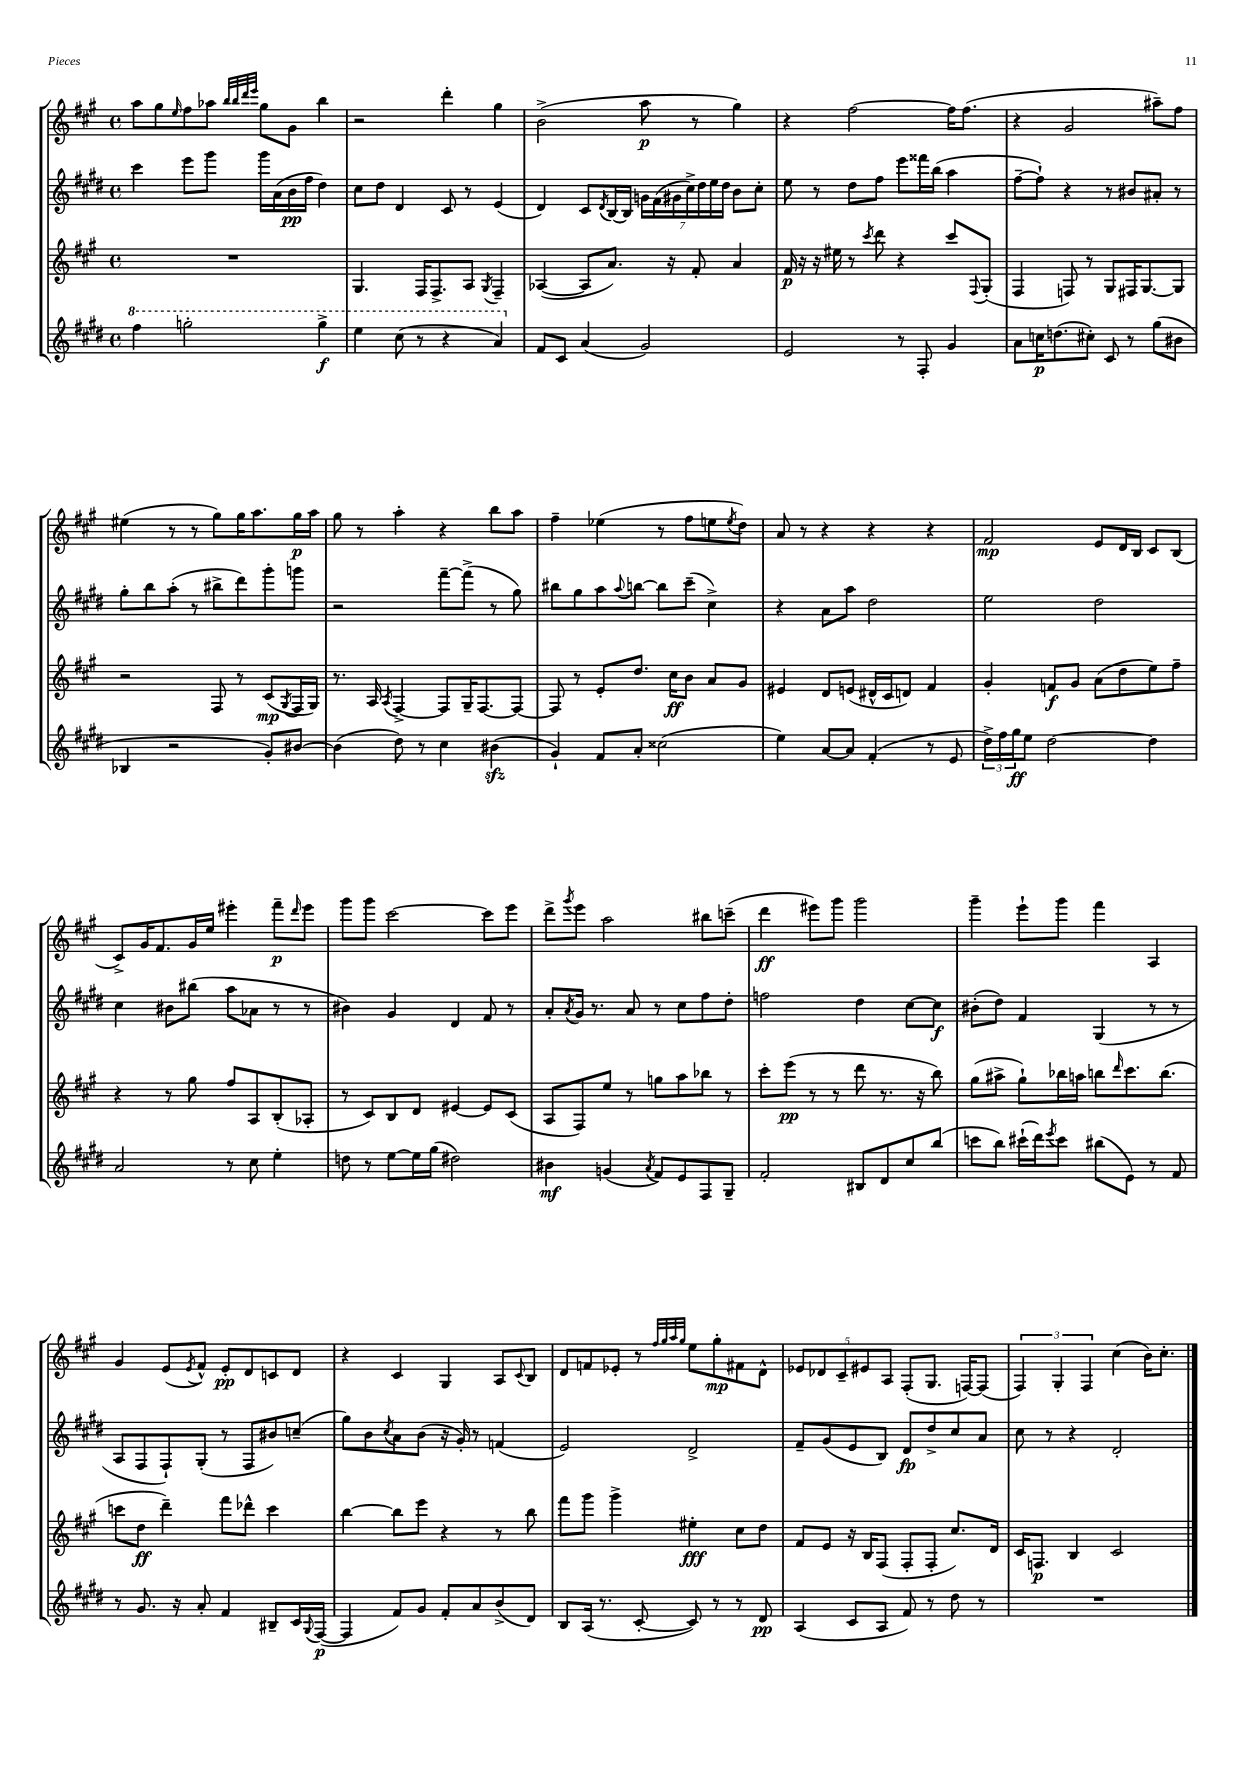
<<
\new StaffGroup <<
\new Staff = "s0" {
    \clef treble \key a \major \defaultTimeSignature \time 4/4
    a''8 gis''8 \grace { e''16 } fis''8 aes''8 \grace { b''32 b''32 d'''32 e'''32 } gis''8 gis'8 b''4 |
    r2 d'''4-. gis''4 |
    b'2->( a''8\p r8 gis''4) |
    r4 fis''2~ fis''16 fis''8.( |
    r4 gis'2 ais''8--) fis''8 |
    eis''4( r8 r8 gis''8) gis''16 a''8. gis''16\p a''16 |
    gis''8 r8 a''4-. r4 b''8 a''8 |
    fis''4-- ees''4( r8 fis''8 e''8 \acciaccatura { e''8 } d''8) |
    a'8 r8 r4 r4 r4 |
    fis'2\mp e'8 d'16 b16 cis'8 b8( |
    cis'8->) gis'16 fis'8. gis'16 e''16 eis'''4-. fis'''8--\p \grace { d'''16 } eis'''8 |
    gis'''8 gis'''8 cis'''2~ cis'''8 e'''8 |
    d'''8-> \acciaccatura { gis'''8 } e'''8 a''2 bis''8 c'''8--( |
    d'''4\ff eis'''8) gis'''8 gis'''2 |
    gis'''4-- e'''8-! gis'''8 fis'''4 a4 |
    gis'4 e'8( \acciaccatura { e'8 } fis'8-^) e'8-.\pp d'8 c'8 d'8 |
    r4 cis'4 gis4 a8 \appoggiatura { cis'8 } b8 |
    d'8 f'8 ees'8-. r8 \grace { fis''32 gis''32 a''32 gis''32 } e''8 gis''8-.\mp fis'8 d'8-^ |
    \tuplet 5/4 { ees'8 des'8 cis'8-- eis'8 a8 } fis8-.( gis8. f16~) f8( |
    \tuplet 3/2 { fis4) gis4-. fis4 } cis''4( b'16) cis''8.-. \bar "|." |
}
\new Staff = "s1" {
    \clef treble \key e \major \defaultTimeSignature \time 4/4
    cis'''4 e'''8 gis'''8 gis'''16 a'16( b'16\pp fis''16 dis''4) |
    cis''8 dis''8 dis'4 cis'8 r8 e'4( |
    dis'4) cis'8 \acciaccatura { dis'8 } b16~ b16 \tuplet 7/4 { g'16 fis'16( gis'16 cis''16->) dis''16 e''16 dis''16 } b'8 cis''8-. |
    e''8 r8 dis''8 fis''8 e'''8 fisis'''16 b''16( a''4 |
    fis''8~-- fis''8-!) r4 r8 bis'8 ais'8-. r8 |
    gis''8-. b''8 a''8-.( r8 bis''8-> dis'''8) gis'''8-. g'''8 |
    r2 fis'''8~-- fis'''8->( r8 gis''8) |
    bis''8 gis''8 a''8 \appoggiatura { a''8 } b''8~ b''8 cis'''8--( cis''4->) |
    r4 a'8 a''8 dis''2 |
    e''2 dis''2 |
    cis''4 bis'8 bis''8( a''8 aes'8 r8 r8 |
    bis'4) gis'4 dis'4 fis'8 r8 |
    a'8-. \acciaccatura { a'8 } gis'16 r8. a'8 r8 cis''8 fis''8 dis''8-. |
    f''2 dis''4 cis''8~ cis''8\f |
    bis'8-.( dis''8) fis'4 gis4( r8 r8 |
    a8 fis8 fis8-!) gis8-.( r8 fis8 bis'8) c''8--( |
    gis''8) b'8 \acciaccatura { cis''8 } a'8 b'8( r16 gis'16-.) r8 f'4( |
    e'2) dis'2-> |
    fis'8-- gis'8( e'8 b8) dis'8\fp dis''8-> cis''8 a'8 |
    cis''8 r8 r4 dis'2-. \bar "|." |
}
\new Staff = "s2" {
    \clef treble \key a \major \defaultTimeSignature \time 4/4
    R1 |
    gis4. fis16 fis8.-> a8 \acciaccatura { gis8 } fis4-- |
    aes4~( aes8 a'8.) r16 fis'8-. a'4 |
    fis'16\p r16 r16 eis''16 r8 \acciaccatura { cis'''8 } d'''8 r4 cis'''8 \appoggiatura { fis8 } gis8-.( |
    fis4 f8) r8 gis8 fis16 gis8.~ gis8 |
    r2 fis8 r8 cis'8\mp( \acciaccatura { gis8 } fis16 gis16) |
    r8. a16 \acciaccatura { a8 } fis4~-> fis8 gis16-- fis8.~ fis8~ |
    fis8 r8 e'8-. d''8. cis''16\ff b'8 a'8 gis'8 |
    eis'4 d'8 e'8( dis'16-^ cis'16 d'8) fis'4 |
    gis'4-. f'8\f gis'8 a'8( d''8 e''8) fis''8-- |
    r4 r8 gis''8 fis''8 a8 b8-.( aes8-. |
    r8 cis'8) b8 d'8 eis'4~ eis'8 cis'8( |
    a8 fis8) e''8 r8 g''8 a''8 bes''8 r8 |
    cis'''8-. e'''8\pp( r8 r8 d'''8 r8. r16 b''8) |
    gis''8( ais''8-> gis''8-!) bes''16 a''16 b''8 \grace { d'''16 } cis'''8. b''8.( |
    c'''8 d''8\ff d'''4--) fis'''8 des'''8-^ c'''4 |
    b''4~ b''8 e'''8 r4 r8 b''8 |
    fis'''8 gis'''8 gis'''4-> eis''4-.\fff cis''8 d''8 |
    fis'8 e'8 r16 b16 fis8( fis8-. fis8-. cis''8.) d'16 |
    cis'16 f8.\p b4 cis'2 \bar "|." |
}
\new Staff = "s3" {
    \clef treble \key e \major \defaultTimeSignature \time 4/4
    \ottava #1 fis'''4 g'''2-. g'''4->\f |
    e'''4 cis'''8( r8 r4 a''4) \ottava #0 |
    fis'8 cis'8 a'4( gis'2) |
    e'2 r8 fis8-. gis'4 |
    a'8 c''16\p d''8.( cis''8-.) cis'8 r8 gis''8( bis'8 |
    bes4 r2 gis'8-.) bis'8~ |
    bis'4( dis''8) r8 cis''4 bis'4\sfz( |
    gis'4-!) fis'8 a'8-. cisis''2( |
    e''4) a'8~ a'8 fis'4-.( r8 e'8 |
    \tuplet 3/2 { dis''16->) fis''16 gis''16\ff } e''8 dis''2~ dis''4 |
    a'2 r8 cis''8 e''4-. |
    d''8 r8 e''8~ e''16 gis''16( dis''2) |
    bis'4\mf g'4( \acciaccatura { a'8 } fis'8) e'8 fis8 gis8-- |
    fis'2-. bis8 dis'8 cis''8 b''8( |
    c'''8 b''8) cis'''16-!( dis'''16) \acciaccatura { e'''8 } cis'''8 bis''8( e'8) r8 fis'8 |
    r8 gis'8. r16 a'8-. fis'4 bis8-- cis'16 \appoggiatura { gis8 } fis16~\p( |
    fis4 fis'8) gis'8 fis'8-. a'8 b'8->( dis'8) |
    b8 a16( r8. cis'8~-. cis'8) r8 r8 dis'8\pp |
    a4( cis'8 a8 fis'8) r8 dis''8 r8 |
    R1 \bar "|." |
}
>>
>>
\layout { \context { \Score \remove "Bar_number_engraver" } }
